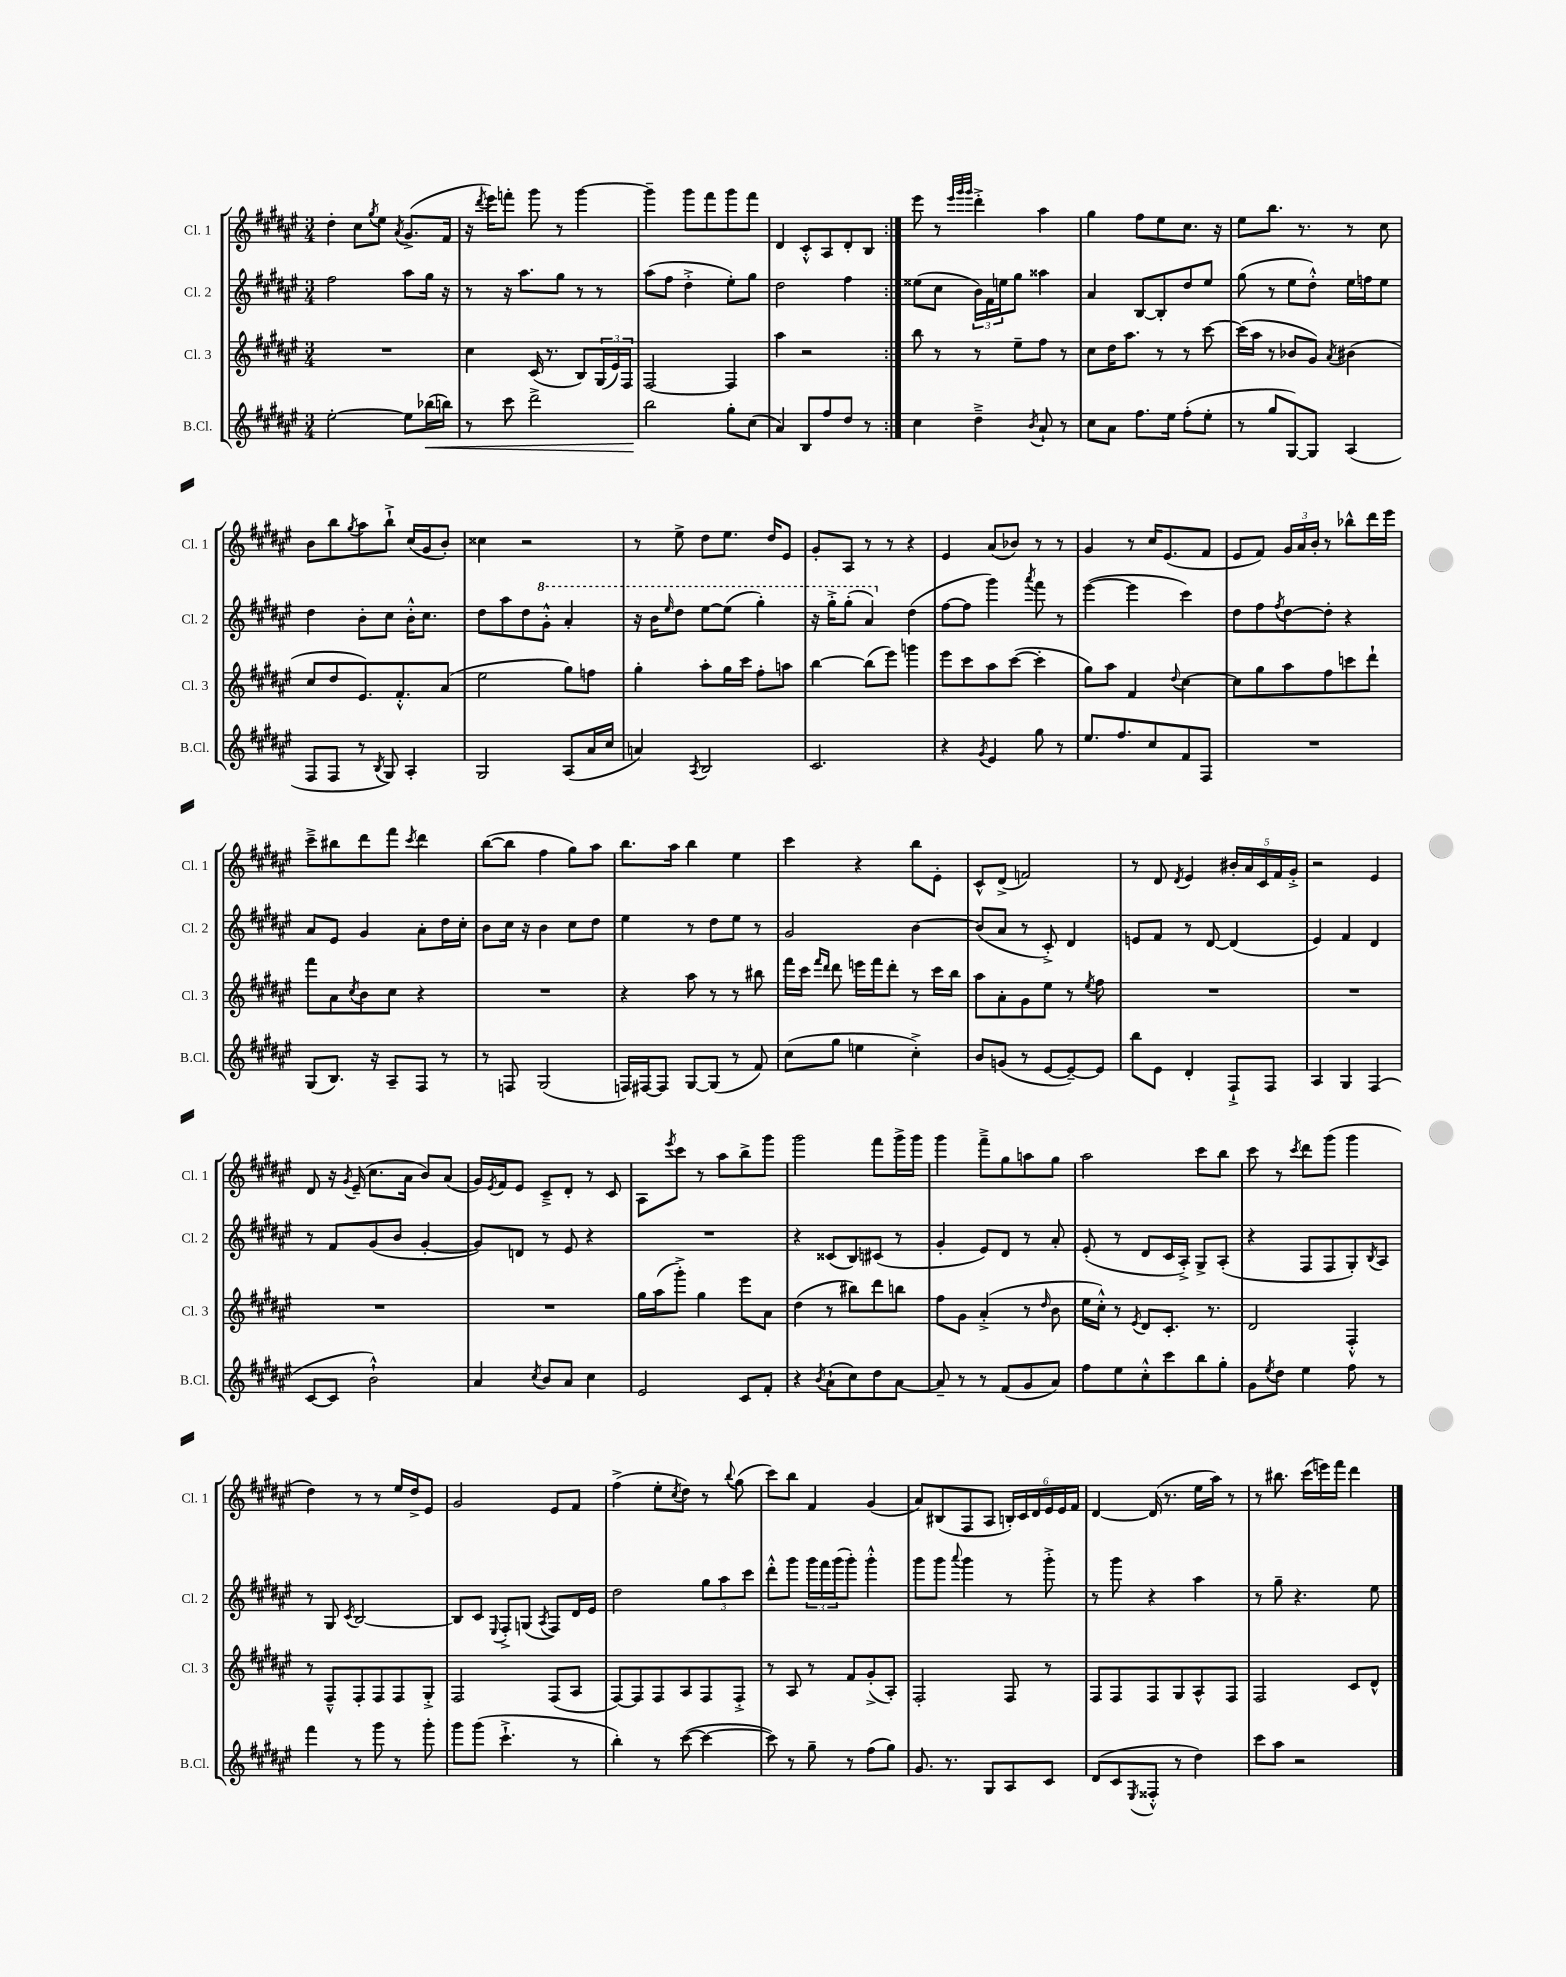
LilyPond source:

<<
\new StaffGroup <<
\new Staff = "s0" \with { instrumentName = "Cl. 1" shortInstrumentName = "Cl. 1" } {
    \clef treble \key fis \major \numericTimeSignature \time 3/4
    \repeat volta 2 { dis''4-. cis''8 \acciaccatura { gis''8 } eis''8 \acciaccatura { ais'8 } gis'8.->( fis'16 |
    r16 \acciaccatura { dis'''8 } eis'''16) f'''8-. gis'''8 r8 gis'''4~ |
    gis'''4-- gis'''8 fis'''8 gis'''8 fis'''8 |
    dis'4 cis'8-.-^ ais8 dis'8-. b8 | }
    eis'''8 r8 \grace { eis'''32 gis'''32 gis'''32 } dis'''4-.-> ais''4 |
    gis''4 fis''8 eis''8 cis''8. r16 |
    eis''8 b''8. r8. r8 cis''8 |
    b'8 b''8 \acciaccatura { gis''8 } ais''8 b''8-!-> cis''16( gis'16 b'8-.) |
    cisis''4 r2 |
    r8 eis''8-> dis''8 eis''8. dis''16 eis'8 |
    gis'8-. ais8 r8 r8 r4 |
    eis'4 ais'8( bes'8) r8 r8 |
    gis'4 r8 cis''16 eis'8.( fis'8 |
    eis'8 fis'8) \tuplet 3/2 { gis'16 ais'16 b'16-. } r8 bes''8-^ dis'''16 eis'''16 |
    cis'''8---> bis''8 dis'''8 fis'''8 \acciaccatura { cis'''8 } dis'''4 |
    b''8~( b''8 fis''4 gis''8) ais''8 |
    b''8. ais''16 b''4 eis''4 |
    cis'''4 r4 b''8 eis'8-. |
    cis'8-^ dis'8->( f'2) |
    r8 dis'8 \acciaccatura { dis'8 } eis'4 \tuplet 5/4 { bis'16-. ais'16 cis'16 fis'16 gis'16-.-> } |
    r2 eis'4 |
    dis'8 r16 \acciaccatura { gis'8 } eis'16--( cis''8. ais'16 b'8) ais'8( |
    gis'16) \acciaccatura { eis'8 } fis'16 eis'8 cis'8---> dis'8-. r8 cis'8 |
    ais8 \acciaccatura { eis'''8 } cis'''8 r8 ais''8 b''8-> gis'''8 |
    gis'''2 fis'''8 gis'''16-> gis'''16 |
    gis'''4 fis'''8---> gis''8 a''8 gis''8 |
    ais''2 cis'''8 b''8 |
    cis'''8 r8 \acciaccatura { cis'''8 } dis'''8 gis'''8( gis'''4 |
    dis''4) r8 r8 eis''16 dis''16-> eis'8 |
    gis'2 eis'8 fis'8 |
    fis''4->( eis''8-. \acciaccatura { cis''8 } dis''8) r8 \appoggiatura { b''8 } gis''8( |
    cis'''8) b''8 fis'4 gis'4( |
    ais'8) bis8( fis8 ais8 \tuplet 6/4 { b16-.) cis'16 dis'16 eis'16 eis'16 fis'16 } |
    dis'4~ dis'16( r8. eis''16 ais''16) r8 |
    r8 bis''8. cis'''16( e'''16) fis'''16 dis'''4 \bar "|." |
}
\new Staff = "s1" \with { instrumentName = "Cl. 2" shortInstrumentName = "Cl. 2" } {
    \clef treble \key fis \major \numericTimeSignature \time 3/4
    \repeat volta 2 { fis''2 ais''8 gis''16 r16 |
    r8 r16 ais''8. gis''8 r8 r8 |
    ais''8( fis''8 dis''4-.-> eis''8-.) gis''8 |
    dis''2 fis''4 | }
    eisis''8( cis''8 \tuplet 3/2 { b'16) fis'16 e''16 } gis''8 aisis''4 |
    ais'4 b8~ b8-. dis''8 eis''8 |
    gis''8( r8 eis''8 dis''8-.-^) eis''16 f''16 eis''8 |
    dis''4 b'8-. cis''8 b'16-.-^ cis''8. |
    dis''8 ais''8 dis''8 \ottava #1 gis''8-.-^ ais''4-. |
    r16 b''16 \grace { eis'''16 } dis'''8 eis'''8~ eis'''8( gis'''4-.) |
    r16 gis'''16-.-> gis'''8-.( ais''4) \ottava #0 dis''4( |
    fis''8~ fis''8 gis'''4) \acciaccatura { ais'''8 } fis'''8 r8 |
    eis'''4~( eis'''4 cis'''4) |
    dis''8 fis''8 \acciaccatura { fis''8 } dis''8~ dis''8-. r4 |
    ais'8 eis'8 gis'4 ais'8-. dis''16 cis''16-. |
    b'8 cis''16 r16 b'4 cis''8 dis''8 |
    eis''4 r8 dis''8 eis''8 r8 |
    gis'2 b'4~ |
    b'8( ais'8 r8 cis'8-.->) dis'4 |
    e'8 fis'8 r8 dis'8~ dis'4( |
    eis'4) fis'4 dis'4 |
    r8 fis'8 gis'8( b'8 gis'4~-. |
    gis'8) d'8 r8 eis'8 r4 |
    R2. |
    r4 cisis'8( b8) cis'8( r8 |
    gis'4-. eis'8) dis'8 r8 ais'8-. |
    eis'8-.( r8 dis'8 cis'16 ais16-.->) gis8-> ais8-.( |
    r4 fis8 fis8 gis8-.) \acciaccatura { b8 } ais8 |
    r8 gis8 \acciaccatura { cis'8 } b2~ |
    b8 cis'8 \appoggiatura { eis8 } fis8-.-> g8( \acciaccatura { ais8 } fis8) dis'16 eis'16 |
    dis''2 \tuplet 3/2 { gis''8 ais''8 cis'''8 } |
    dis'''8-.-^ gis'''8 \tuplet 3/2 { gis'''16 fis'''16 gis'''16( } gis'''8-.) gis'''4-.-^ |
    gis'''8 gis'''8 \appoggiatura { ais'''8 } gis'''4 r8 gis'''8-.-> |
    r8 gis'''8 r4 ais''4 |
    r8 gis''8-- r4. eis''8 \bar "|." |
}
\new Staff = "s2" \with { instrumentName = "Cl. 3" shortInstrumentName = "Cl. 3" } {
    \clef treble \key fis \major \numericTimeSignature \time 3/4
    \repeat volta 2 { R2. |
    cis''4 cis'16( r8. b8) \tuplet 3/2 { gis16( eis'16) fis16 } |
    fis2~ fis4 |
    ais''4 r2 | }
    b''8 r8 r8 eis''8-- fis''8 r8 |
    cis''8 dis''16 ais''8. r8 r8 cis'''8~ |
    cis'''16( ais''16 r8 bes'8 gis'8) \acciaccatura { ais'8 } bis'4( |
    cis''8 dis''8 eis'8.) fis'8.-.-^ ais'8( |
    eis''2 gis''8) f''8 |
    gis''4-. ais''8-. gis''16 cis'''16 fis''8-. a''8 |
    b''4~ b''8( eis'''8) g'''4 |
    eis'''8 cis'''8 ais''8 cis'''8~( cis'''4-. |
    gis''8) ais''8 fis'4 \appoggiatura { dis''8 } cis''4~ |
    cis''8 gis''8 ais''8 fis''8 c'''8 dis'''8-! |
    fis'''8 ais'8 \acciaccatura { cis''8 } b'8 cis''8 r4 |
    R2. |
    r4 ais''8 r8 r8 bis''8 |
    fis'''16 cis'''16 \grace { fis'''16 dis'''16 } dis'''8 e'''16 fis'''16 dis'''8-. r8 cis'''16 b''16 |
    ais''8 ais'8-. gis'8 eis''8 r8 \acciaccatura { eis''8 } fis''8 |
    R2. |
    R2. |
    R2. |
    R2. |
    gis''16 ais''16( gis'''8-.->) gis''4 eis'''8 ais'8 |
    dis''4( r8 bis''8) dis'''8 b''8 |
    fis''8 gis'8 ais'4-.->( r8 \grace { dis''16 } b'8 |
    eis''16 cis''16-.-^) r8 \acciaccatura { eis'8 } dis'8 cis'8.-. r8. |
    dis'2 fis4-.-^ |
    r8 fis8---^ fis8-. fis8 fis8 gis8-.-> |
    fis2 fis8( ais8 |
    fis8~) fis8 fis8 ais8 fis8 fis8-.-> |
    r8 ais8 r8 fis'8 gis'8-.->( ais8-.) |
    fis2-. fis8 r8 |
    fis8 fis8 fis8 gis8 ais8-^ fis8 |
    fis2 cis'8 dis'8-^ \bar "|." |
}
\new Staff = "s3" \with { instrumentName = "B.Cl." shortInstrumentName = "B.Cl." } {
    \clef treble \key fis \major \numericTimeSignature \time 3/4
    \repeat volta 2 { eis''2~-. eis''8 bes''16\<( b''16) |
    r8 cis'''8 dis'''2-> |
    b''2\! gis''8-. cis''8( |
    ais'4) b8 fis''8 dis''8 r8 | }
    cis''4 dis''4---> \acciaccatura { b'8 } ais'8-! r8 |
    cis''8 ais'8 fis''8. eis''16 fis''8-.( eis''8-. |
    r8 gis''8 gis8~) gis8 ais4( |
    fis8 fis8 r8 \acciaccatura { b8 } gis8) ais4-. |
    gis2 ais8( ais'16 cis''16 |
    a'4) \acciaccatura { ais8 } b2 |
    cis'2. |
    r4 \acciaccatura { gis'8 } eis'4 gis''8 r8 |
    eis''8. fis''8. cis''8 fis'8 fis8 |
    R2. |
    gis8( b8.) r16 ais8-- fis8 r8 |
    r8 f8 gis2( |
    f16) fis16~ fis8 gis8~ gis8( r8 fis'8) |
    cis''8( gis''8 e''4 cis''4-.->) |
    b'8 g'8( r8 eis'8~ eis'8~--) eis'8 |
    b''8 eis'8 dis'4-. fis8-!-> fis8 |
    ais4 gis4 fis4( |
    cis'8~ cis'8 b'2-!-^) |
    ais'4 \acciaccatura { cis''8 } b'8 ais'8 cis''4 |
    eis'2 cis'8 fis'8-. |
    r4 \acciaccatura { b'8 } ais'8-!( cis''8) dis''8 ais'8~ |
    ais'8-- r8 r8 fis'8( gis'8 ais'8) |
    fis''8 eis''8 cis''8-.-^ cis'''8 b''8 gis''8-. |
    gis'8 \acciaccatura { eis''8 } dis''8 eis''4 fis''8 r8 |
    fis'''4 r8 gis'''8 r8 gis'''8-. |
    gis'''8 gis'''8( cis'''4.-!-> r8 |
    b''4-.) r8 cis'''8~( cis'''4~ |
    cis'''8) r8 gis''8-- r8 fis''8( gis''8) |
    gis'8. r8. gis8 ais8 cis'8 |
    dis'8( cis'8 \acciaccatura { eis8 } fisis8-.-^ r8 dis''4) |
    cis'''8 ais''8 r2 \bar "|." |
}
>>
>>
\layout { \context { \Score \remove "Bar_number_engraver" } }
